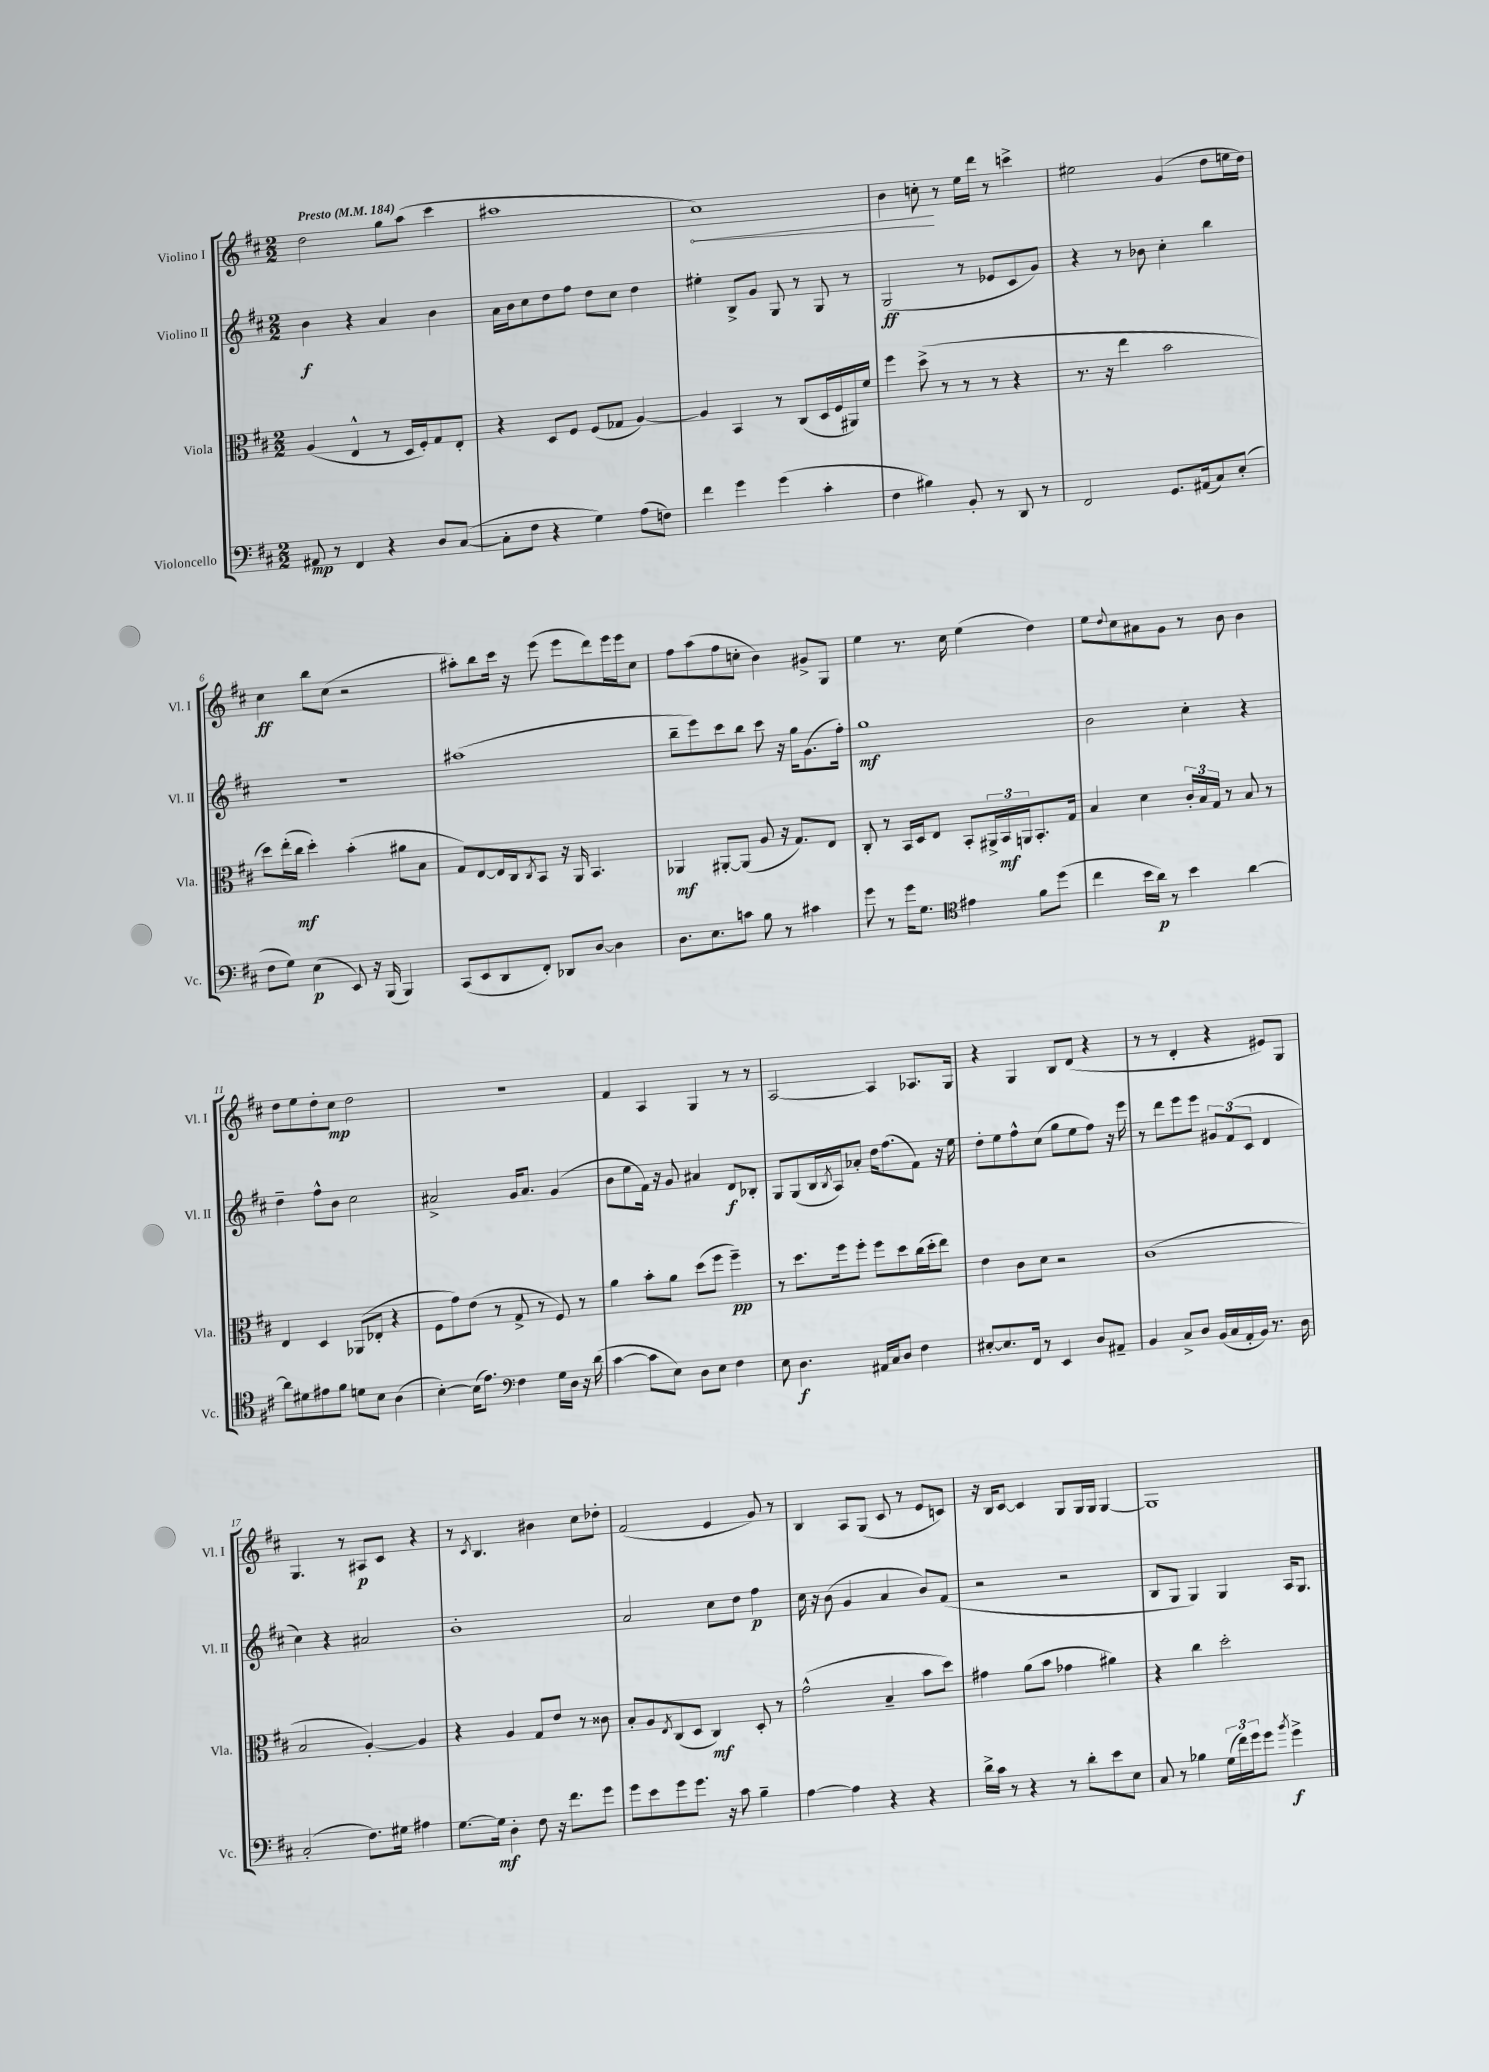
<<
\new StaffGroup <<
\new Staff = "s0" \with { instrumentName = "Violino I" shortInstrumentName = "Vl. I" } {
    \clef treble \key d \major \numericTimeSignature \time 2/2 \tempo "Presto" 4 = 184
    d''2 g''8 a''8( cis'''4 |
    ais''1 |
    \once \override Hairpin.circled-tip = ##t cis''1\<) |
    b'4 c''8-.\! r8 e''16 d'''16 r8 c'''4-> |
    eis''2 g'4( d''8 e''16 d''16) |
    cis''4\ff b''8 cis''8( r2 |
    ais''8-.) b''8 cis'''16 r16 e'''8( e'''8 d'''8) e'''16 e'''16 cis''8 |
    fis''8 a''8( fis''8 c''8-. b'4) gis'8-> g8 |
    e''4 r8. cis''16 e''4( d''4) |
    e''8 \appoggiatura { d''8 } cis''8 ais'8 g'8 r8 b'8 b'4 |
    d''8 e''8 d''8-. cis''8\mp d''2 |
    R1 |
    fis'4 a4 g4 r8 r8 |
    a2~ a4 aes8. g16 |
    r4 g4 b8 d'8( r4 |
    r8 r8 d'4-. r4 eis'8) g8 |
    g4. r8 ais8\p cis'8 r4 |
    r8 \acciaccatura { cis'8 } b4. bis'4 cis''8 des''8-. |
    fis'2( e'4 g'8) r8 |
    b4 a8 g8( cis'8 r8 e'8 c'8) |
    r16 b16 cis'8~ cis'4 g8 g16 g16 g4~ |
    g1 \bar "|." |
}
\new Staff = "s1" \with { instrumentName = "Violino II" shortInstrumentName = "Vl. II" } {
    \clef treble \key d \major \numericTimeSignature \time 2/2
    b'4\f r4 a'4 b'4 |
    a'16 b'16 cis''8 d''8 fis''8 d''8 cis''8 d''4 |
    eis''4-. b8-> g'8 g8 r8 g8 r8 |
    g2\ff( r8 ees'8 cis'8 g'8) |
    r4 r8 bes'8 cis''4-. b''4 |
    r1 |
    ais''1( |
    b''8-- e'''8) cis'''8 b''8 cis'''8 r16 g''16 g'8.( fis''16-.) |
    g''1\mf |
    b'2 cis''4-. r4 |
    d''4-- fis''8-^ b'8 cis''2 |
    ais'2-> g'16 ais'8. g'4( |
    b'8 e''8 fis'16) r16 g'8 ais'4 d'8\f bes8-. |
    g8 g8( b16 \acciaccatura { b8 } a16) aes'8-. d''16 fis''8.( fis'8) r16 e''16 |
    d''8-. e''8 fis''8-^ cis''8( g''8 e''8 fis''8) r16 e'''16 |
    r8 d'''8 e'''8 e'''8 \tuplet 3/2 { gis'8 fis'8( cis'8 } d'4 |
    cis''4) r4 ais'2 |
    b'1-. |
    a'2 cis''8 d''8 fis''4\p |
    cis''16 r16 b'8( g'4 a'4 b'8) fis'8( |
    r2 r2 |
    b8 g8 g4) g4 a16 g8. \bar "|." |
}
\new Staff = "s2" \with { instrumentName = "Viola" shortInstrumentName = "Vla." } {
    \clef alto \key d \major \numericTimeSignature \time 2/2
    a4( e4-^ r8 d16 fis16-.) g8 e8-. |
    r4 d8 fis8 fis8( ges8 a4~) |
    a4 b,4 r8 cis8( d16 fis16 ais,16) fis'16 |
    fis''4 d''8->( r8 r8 r8 r4 |
    r8. r16 e''4 b'2 |
    d''8) e''16-.( cis''16\mf d''4-.) b'4-.( ais'8 b8 |
    g8) e8~ e16 cis16 \acciaccatura { cis8 } b,8 r16 a,16 b,4. |
    aes,4\mf ais,8~-. ais,8( a8 r16 g8.) e8 |
    cis8-. r8 b,16 d16 e8 b,8-. \tuplet 3/2 { ais,16-> b,16\mf a,16 } b,8.-. g16 |
    b4 d'4 \tuplet 3/2 { cis'16-. b16 g16 } r8 b8 r8 |
    e4 d4 aes,8( ees8-. r4 |
    fis8 g'8) e'8( r8 g8-> r8 fis8) r8 |
    a'4 b'8-. a'8 d''8( fis''8 fis''4--\pp) |
    r8 d''8. fis''16 fis''8-. fis''8 d''8 cis''16( d''16-. e''8) |
    e'4 cis'8 d'8 r2 |
    cis'1( |
    b2 a4~-.) a4 |
    r4 a4 g8 e'8 r8 cisis'8 |
    b8-. a8 \acciaccatura { e8 } cis8( d8 cis4\mf) d8-. r8 |
    g'2-^( b4-- b'8 d''8) |
    gis'4 a'8( b'8 ges'4 ais'4) |
    r4 cis''4 d''2-. \bar "|." |
}
\new Staff = "s3" \with { instrumentName = "Violoncello" shortInstrumentName = "Vc." } {
    \clef bass \key d \major \numericTimeSignature \time 2/2
    ais,8\mp r8 fis,4 r4 d8 cis8~( |
    cis8-. fis8 r4 g4) a8( f8) |
    fis'4 g'4 g'4( cis'4-. |
    fis4 bis4) b,8-. r8 d,8 r8 |
    fis,2 g,8. ais,16( cis8) e8-.( |
    fis8 g8) e4\p( e,8) r16 b,,16( b,,4) |
    cis,8( e,8 d,8 fis,8-.) des,8 d8~ d4 |
    d8. e8. c'8 b8 r8 cis'4 |
    g'8 r8 g'16 g8. \clef tenor eis'4 fis'8 d''8( |
    cis''4 b'16 a'16\p) r8 b'4 a'4~ |
    a'8 dis'8 eis'8 fis'8 d'8 b8 a4( |
    b4~-.) b16( e'8.) \clef bass fis4 g16 d16 r16 d'16( |
    cis'4~ cis'8 e8) d8 e8 fis4 |
    e8 d4.\f ais,16 cis16 d8 fis4 |
    eis8~-. eis8. fis,16 r8 e,4 d8 ais,8-- |
    b,4 cis8-> d8 b,16( cis16 a,16-. b,16) r8. d16 |
    cis2-.( fis8.) gis16 ais4 |
    g8.~ g16\mf d4-. fis8 r16 fis'8. g'8 |
    g'8 e'8 g'8 g'8. r16 cis'8 b4-- |
    a4~ a4 r4 r4 |
    d'16-> cis'16 r8 r4 r8 d'8-. e'8 e8 |
    cis8 r8 bes4 \tuplet 3/2 { g16( fis'16) g'16 } g'8 \acciaccatura { b'8 } g'4->\f \bar "|." |
}
>>
>>
